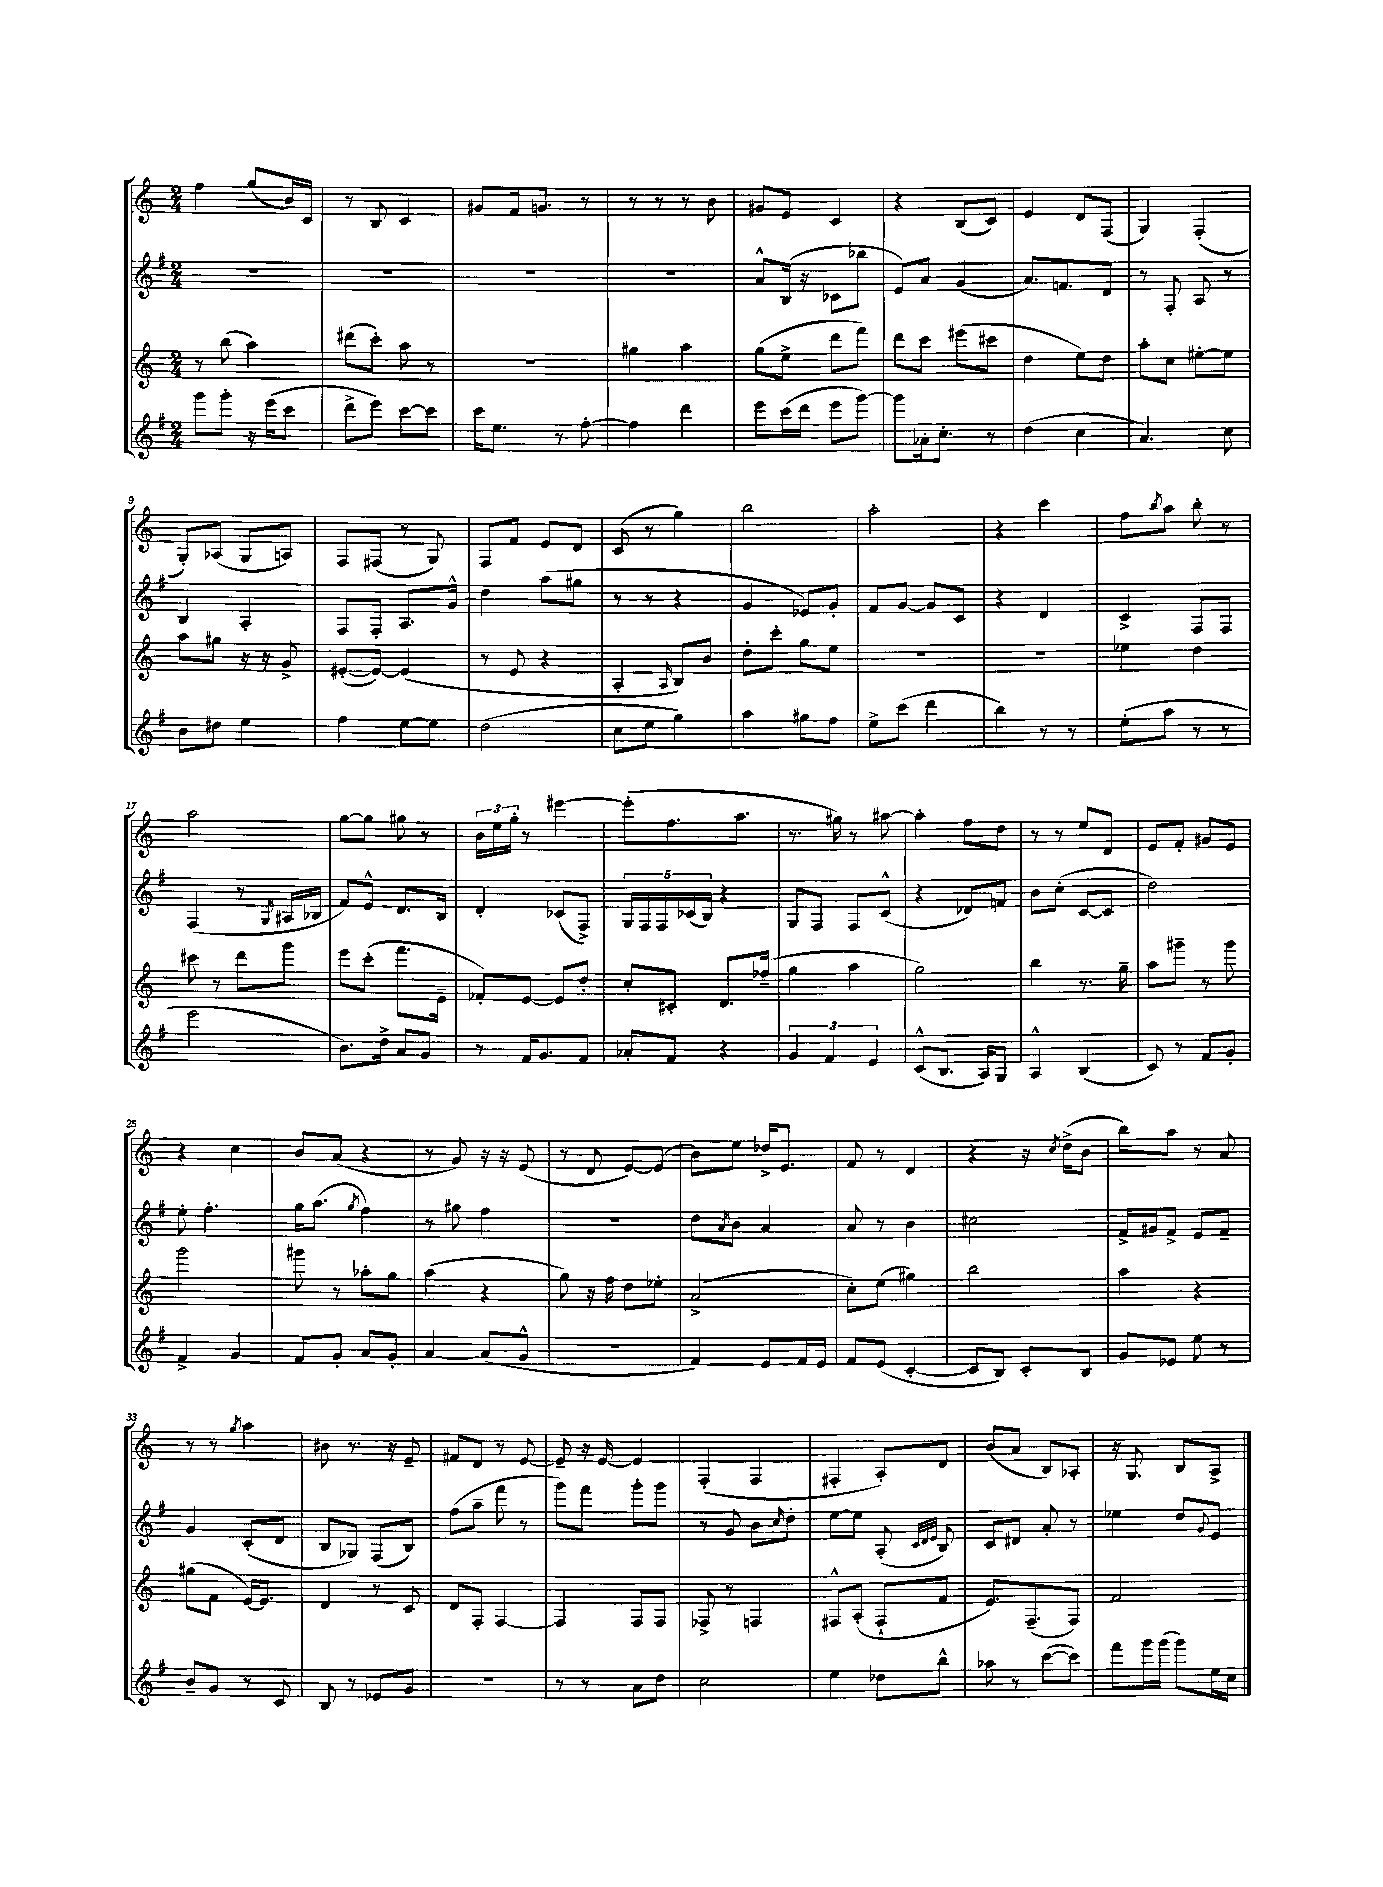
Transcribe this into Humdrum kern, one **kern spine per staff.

**kern	**kern	**kern	**kern
*staff4	*staff3	*staff2	*staff1
*clefG2	*clefG2	*clefG2	*clefG2
*k[f#]	*k[]	*k[f#]	*k[]
*M2/4	*M2/4	*M2/4	*M2/4
8ggg\L	8r	2r	4ff\
8ggg'\J	(8bb\	.	.
16r	4aa\)	.	(8gg/L
(16eee\LK	.	.	.
8ccc\J	.	.	16b/L)
.	.	.	16c/JJ
=	=	=	=
8ddd^\L	(8ddd#\L	2r	8r
8eee\J)	8ccc'\J)	.	8B/
[8ccc\L	8aa\	.	4c/
8ccc\]J	8r	.	.
=	=	=	=
16ccc\LK	2r	2r	8g#/L
8.ee\J	.	.	.
.	.	.	16f/k
.	.	.	8.g/J
8r	.	.	.
[8ff#'\	.	.	8r
=	=	=	=
4ff#\]	4gg#\	2r	8r
.	.	.	8r
4ddd\	4aa\	.	8r
.	.	.	8b\
=	=	=	=
8eee\L	(8gg\L	8a^^/L	8g#/L
(16ccc\L	8ee^\J	(16B/Jk	8e/J
16ddd\JJ	.	16r	.
8eee\L	8ddd\L	8c-\L	4c/
[8ggg\J)	8fff\J)	8bb-\J	.
=	=	=	=
8ggg\]L	8ddd\L	8e/L)	4r
16a-'\k	8ccc\J	8a/J	.
8.cc'\J	.	.	.
.	(8eee#\L	(4g/	(8B/L
8r	8ccc#\J	.	8c/J)
=	=	=	=
(4dd\	4dd\	8.a/L)	4e/
.	.	8.f/	.
4cc\	8ee\L)	.	8d/L
.	8dd\J	8d/J	(8F/J
=	=	=	=
4.a/)	8aa'\L	8r	4G/)
.	8cc\J	8F#'/	.
.	[8ee#'\L	8A/	(4F'/
8cc\	8ee#\]J	8r	.
=	=	=	=
8b\L	8aa\L	4B/	8G'/L)
8dd#\J	8gg#\J	.	(8A-/J
4ee\	16r	4A'/	8G/L
.	16r	.	.
.	8g^/	.	8A/J)
=	=	=	=
4ff#\	([8e#'/L	8F#/L	8F/L
.	8e#/_J)	8F#'/J	(8F#/J
[8ee\L	(4e#/]	8.A/L	8r
8ee\]J	.	.	8G/)
.	.	16g^^/Jk	.
=	=	=	=
(2dd\	8r	4dd\	8F/L
.	8e/	.	8f/J
.	4r	(8aa\L	8e/L
.	.	8gg#\J	8d/J
=	=	=	=
8cc\L	4A'/	8r	(8c/
8ee\J	.	8r	8r
.	16qqA/	.	.
4gg\)	8B/L)	4r	4gg\)
.	8b/J	.	.
=	=	=	=
4aa\	8dd'\L	4g/	2bb\
.	8ccc'\J	.	.
8gg#\L	8gg\L	8e-/L)	.
8ff#\J	8ee\J	8g'/J	.
=	=	=	=
8ee^\L	2r	8f#/L	2aa'\
(8ccc\J	.	[8g/J	.
4ddd\	.	8g/]L	.
.	.	8c/J	.
=	=	=	=
4bb\)	2r	4r	4r
8r	.	4d/	4ccc\
8r	.	.	.
=	=	=	=
(8ee'\L	4ee-\	4c^/	8ff\L
.	.	.	8qbb/
8aa\J	.	.	8aa\J
8r	4dd\	8F#/L	8bb'\
8r	.	8F#/J	8r
=	=	=	=
2eee\	8ccc#\	(4F#/	2aa\
.	8r	.	.
.	8ddd\L	8r	.
.	.	8qG/	.
.	8ggg\J	16A#/LL	.
.	.	16B-/JJ	.
=	=	=	=
8.b\L)	8eee\L	8f#/L)	[8gg\L
.	(8ccc'\J	8e^^/J	8gg\]J
16dd^\Jk	.	.	.
8a/L	8.fff\L	8.d/L	8gg#\
8g/J	.	.	8r
.	16e~\Jk	16B/Jk	.
=	=	=	=
8r	8f-'/L)	4d'/	24b\LL
.	.	.	24ee\
.	.	.	24gg'\JJ
16f#/LK	[8e/J	.	8r
8.g/	.	.	.
.	8e/]L	(8c-/L	[4eee#\
8f#/J	8dd'/J	8F#^/J)	.
=	=	=	=
8a-'/L	8cc'/L	20G/LL	(8eee#'\]L
.	.	20F#/	.
.	.	20F#/	.
8f#/J	8c#'/J	.	8.ff\
.	.	(20c-/	.
.	.	20B/JJ)	.
4r	8.d/L	4r	.
.	.	.	8.aa\J
.	(16ff-~/Jk	.	.
=	=	=	=
6g/	4gg\	8G/L	8.r
.	.	8F#/J	.
6f#/	.	.	.
.	.	.	16gg#\)
.	4aa\	8F#/L	8r
6e/	.	.	.
.	.	(8c^^/J	[8aa#\
=	=	=	=
(8c^^/L	2gg\)	4r	4aa#'\]
8.B/J	.	.	.
.	.	8d-/L)	8ff\L
16A/LK)	.	.	.
8G/J	.	8f/J	8dd\J
=	=	=	=
4A^^/	4bb\	8b\L	8r
.	.	(8cc'\J	8r
(4B/	8.r	[8c/L	8ee/L
.	.	8c/]J	8d/J
.	16gg~\	.	.
=	=	=	=
8c/)	8aa\L	2dd\)	8e/L
8r	8ggg#~\J	.	8f'/J
8f#/L	8r	.	8g#/L
8g'/J	8ggg#\	.	8e/J
=	=	=	=
4f#^/	2ggg\	8ee'\	4r
.	.	4.ff#'\	.
4g/	.	.	4cc\
=	=	=	=
8f#/L	8ggg#\	16gg\LK	8b/L
.	.	(8.aa\J	.
8g'/J	8r	.	(8a/J
.	.	8qgg/	.
8a/L	8aa-'\L	4ff#\)	4r
8g'/J	8gg\J	.	.
=	=	=	=
[4a/	(4aa\	8r	8r
.	.	8gg#\	8g/)
(8a/]L	4r	4ff#\	16r
.	.	.	16r
8g^^/J	.	.	(8e/
=	=	=	=
2r	8gg\)	2r	8r
.	16r	.	8d/
.	16ff\	.	.
.	8dd\L	.	[8e/L)
.	8ee-'\J	.	(8e/]J
=	=	=	=
4f#/)	(2a^/	8dd\L	8b\L)
.	.	8qa/	.
.	.	8b\J	8ee\J
8e/L	.	4a/	16dd-^/LK
.	.	.	8.e/J
16f#/L	.	.	.
16e/JJ	.	.	.
=	=	=	=
8f#/L	8cc'\L)	8a/	8f/
(8e/J	(8ee\J	8r	8r
[4c'/	4gg#\)	4b\	4d/
=	=	=	=
8c/]L	2bb\	2cc#\	4r
8B/J)	.	.	.
8c'/L	.	.	16r
.	.	.	8qcc/
.	.	.	(16dd^\LK
8B/J	.	.	8b\J
=	=	=	=
8g/L	4aa\	16f#^/LL	8bb\L)
.	.	16g#/J	.
8e-/J	.	8f#^/J	8aa\J
8ee\	4r	8e/L	8r
8r	.	8f#~/J	8a/
=	=	=	=
8b~/L	(8gg#\L	4g/	8r
8g/J	8f\J	.	8r
.	.	.	8qgg/
8r	[16e/LK)	(8c'/L	4aa\
.	8.e/]J	.	.
8c/	.	8d/J	.
=	=	=	=
8B/	4d/	8B/L	8b#\
8r	.	8G-/J)	8.r
8e-/L	8r	(8F#/L	.
.	.	.	16r
8g/J	8c/	8B/J)	8e~/
=	=	=	=
2r	8d/L	(8ff#\L	8f#/L
.	8F'/J	8aa~\J	8d/J
.	[4F/	8fff#\	8r
.	.	8r	[8e/
=	=	=	=
8r	4F/]	8ggg\L)	8e~/]
8r	.	8fff#\J	16r
.	.	.	[16e/
8a\L	8F/L	8ggg'\L	4e/]
8dd\J	8F/J	8ggg\J	.
=	=	=	=
2cc\	8F-^/	8r	(4F'/
.	8r	8g/	.
.	4F/	8b\L	4F/
.	.	16qqcc/	.
.	.	8dd'\J	.
=	=	=	=
4ee\	8F#^^/L	[8ee\L	4F#'/
.	(8A'/J	8ee\]J	.
8dd-\L	8F#`/L	(8A'/	8A'/L)
.	.	32qqc/LLL	.
.	.	32qqd/	.
.	.	32qqe/JJJ	.
8bb^^\J	8f/J	8B/)	8d/J
=	=	=	=
8aa-\	8.e/L)	8c/L	(8b/L
8r	.	8d#/J	8a/J
.	(8.F~/	.	.
([8ccc\L	.	8a'/	8B/L)
8ccc\]J)	8F/J)	8r	8A-'/J
=	=	=	=
8fff#\L	2f/	4ee-\	16r
.	.	.	8.G/
16ggg\L	.	.	.
(16ggg\JJ	.	.	.
8ggg\L)	.	8dd/L	8B/L
.	.	8qqg/	.
16ee\L	.	8e/J	8A^/J
16cc\JJ	.	.	.
==	==	==	==
*-	*-	*-	*-
